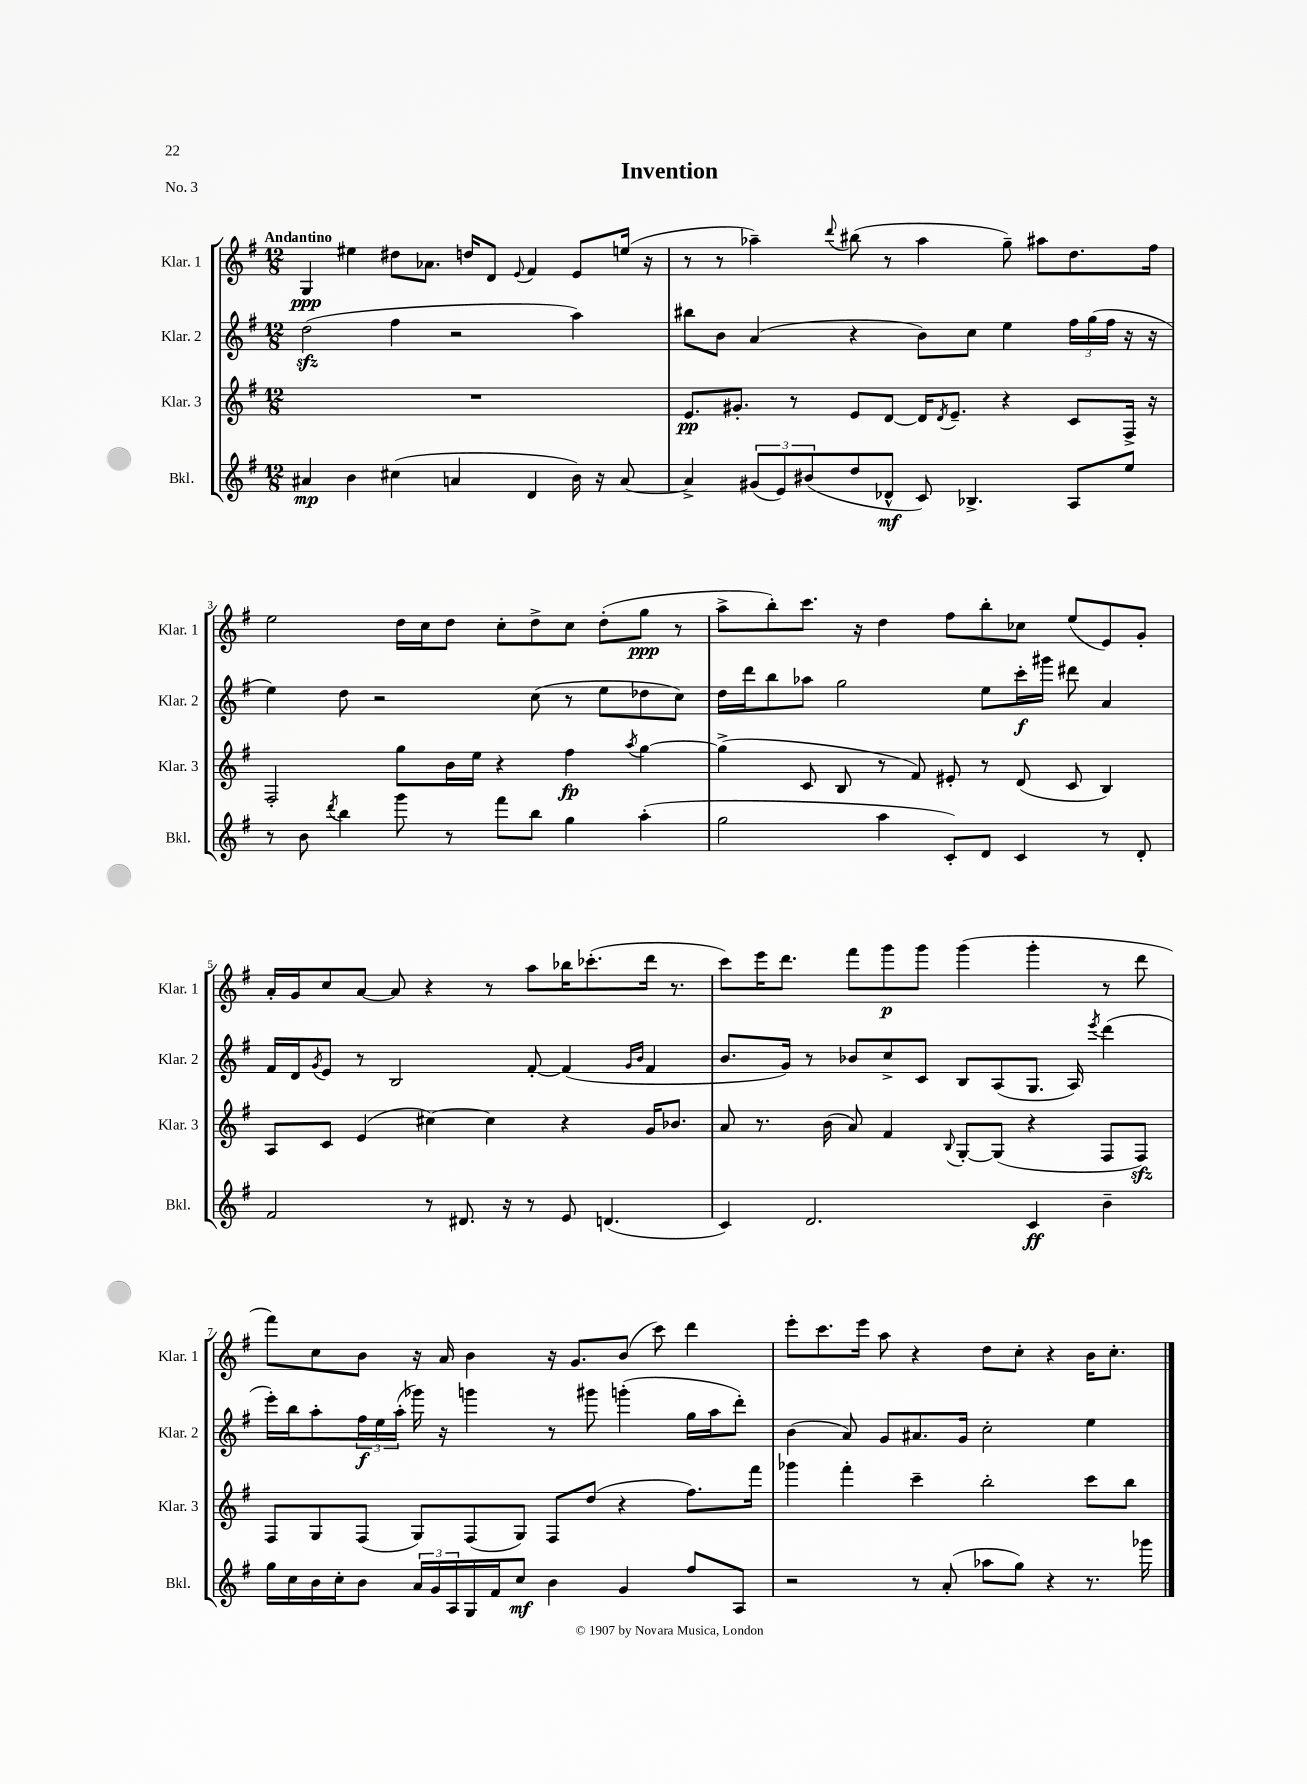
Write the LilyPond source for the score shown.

\header { title = "Invention" piece = "No. 3" }
<<
\new StaffGroup <<
\new Staff = "s0" \with { instrumentName = "Klar. 1" shortInstrumentName = "Klar. 1" } {
    \clef treble \key g \major \numericTimeSignature \time 12/8 \tempo "Andantino"
    g4\ppp eis''4 dis''8 aes'8. d''16 d'8 \appoggiatura { e'8 } fis'4 e'8 e''16( r16 |
    r8 r8 aes''4--) \appoggiatura { d'''8 } bis''8( r8 aes''4 g''8--) ais''8 d''8. fis''16 |
    e''2 d''16 c''16 d''8 c''8-. d''8-> c''8 d''8-.( g''8\ppp r8 |
    a''8-> b''8-.) c'''8. r16 d''4 fis''8 b''8-. ces''8 e''8( e'8) g'8-. |
    a'16-. g'16 c''8 a'8~ a'8 r4 r8 a''8 bes''16 ces'''8.-.( d'''16 r8. |
    c'''8) e'''16 d'''8. fis'''8 g'''8\p g'''8 g'''4( g'''4-. r8 d'''8 |
    fis'''8) c''8 b'8 r16 a'16 b'4 r16 g'8. b'8( c'''8) d'''4 |
    e'''8-. c'''8. e'''16 a''8 r4 d''8 c''8-. r4 b'16 c''8.-. \bar "|." |
}
\new Staff = "s1" \with { instrumentName = "Klar. 2" shortInstrumentName = "Klar. 2" } {
    \clef treble \key g \major \numericTimeSignature \time 12/8
    d''2\sfz( fis''4 r2 a''4) |
    bis''8 b'8 a'4( r4 b'8) c''8 e''4 \tuplet 3/2 { fis''16 g''16( fis''16 } r16 r16 |
    e''4) d''8 r2 c''8( r8 e''8 des''8 c''8) |
    d''16 d'''16 b''8 aes''8 g''2 e''8 c'''16-.\f gis'''16 dis'''8 a'4 |
    fis'16 d'16 \acciaccatura { g'8 } e'8 r8 b2 fis'8~-. fis'4( \grace { g'16 b'16 } fis'4 |
    b'8. g'16) r8 bes'8 c''8-> c'8 b8 a8( g8. a16) \acciaccatura { e'''8 } d'''4( |
    e'''16-.) b''16 a''8-. \tuplet 3/2 { fis''16\f e''16 a''16-.( } ges'''16) r16 g'''4 r8 gis'''8 g'''4-.( g''16 a''16 d'''8-.) |
    b'4( a'8) g'8 ais'8. g'16 c''2-. e''4 \bar "|." |
}
\new Staff = "s2" \with { instrumentName = "Klar. 3" shortInstrumentName = "Klar. 3" } {
    \clef treble \key g \major \numericTimeSignature \time 12/8
    R1. |
    e'8.\pp gis'8.-. r8 e'8 d'8~ d'16 \acciaccatura { d'8 } e'8.-- r4 c'8 fis16-> r16 |
    fis2-. g''8 b'16 e''16 r4 fis''4\fp \acciaccatura { a''8 } g''4~ |
    g''4->( c'8 b8 r8 fis'8) eis'8-. r8 d'8( c'8 b4) |
    a8 c'8 e'4( cis''4~) cis''4 r4 g'16 bes'8. |
    a'8 r8. b'16( a'8) fis'4 \appoggiatura { b8 } g8~-. g8( r4 fis8 fis8\sfz) |
    fis8 g8 fis8( g8) fis8( g8) fis8 d''8( r4 fis''8.) fis'''16 |
    ges'''4 fis'''4-. c'''4-- b''2-. c'''8 b''8 \bar "|." |
}
\new Staff = "s3" \with { instrumentName = "Bkl." shortInstrumentName = "Bkl." } {
    \clef treble \key g \major \numericTimeSignature \time 12/8
    ais'4\mp b'4 cis''4( a'4 d'4 b'16) r16 a'8~ |
    a'4-> \tuplet 3/2 { gis'8( e'8) bis'8( } d''8 des'8-^\mf c'8) bes4.-> a8 e''8 |
    r8 b'8 \acciaccatura { d'''8 } b''4 g'''8 r8 fis'''8 b''8 g''4 a''4-.( |
    g''2 a''4 c'8-.) d'8 c'4 r8 d'8-. |
    fis'2 r8 dis'8. r16 r8 e'8 d'4.( |
    c'4) d'2. c'4\ff b'4-- |
    g''16 c''16 b'16 c''16-. b'8 \tuplet 3/2 { a'16 g'16 a16 } g16 fis'16 c''8\mf b'4 g'4 fis''8 a8 |
    r2 r8 a'8-.( aes''8 g''8) r4 r8. ges'''16 \bar "|." |
}
>>
>>
